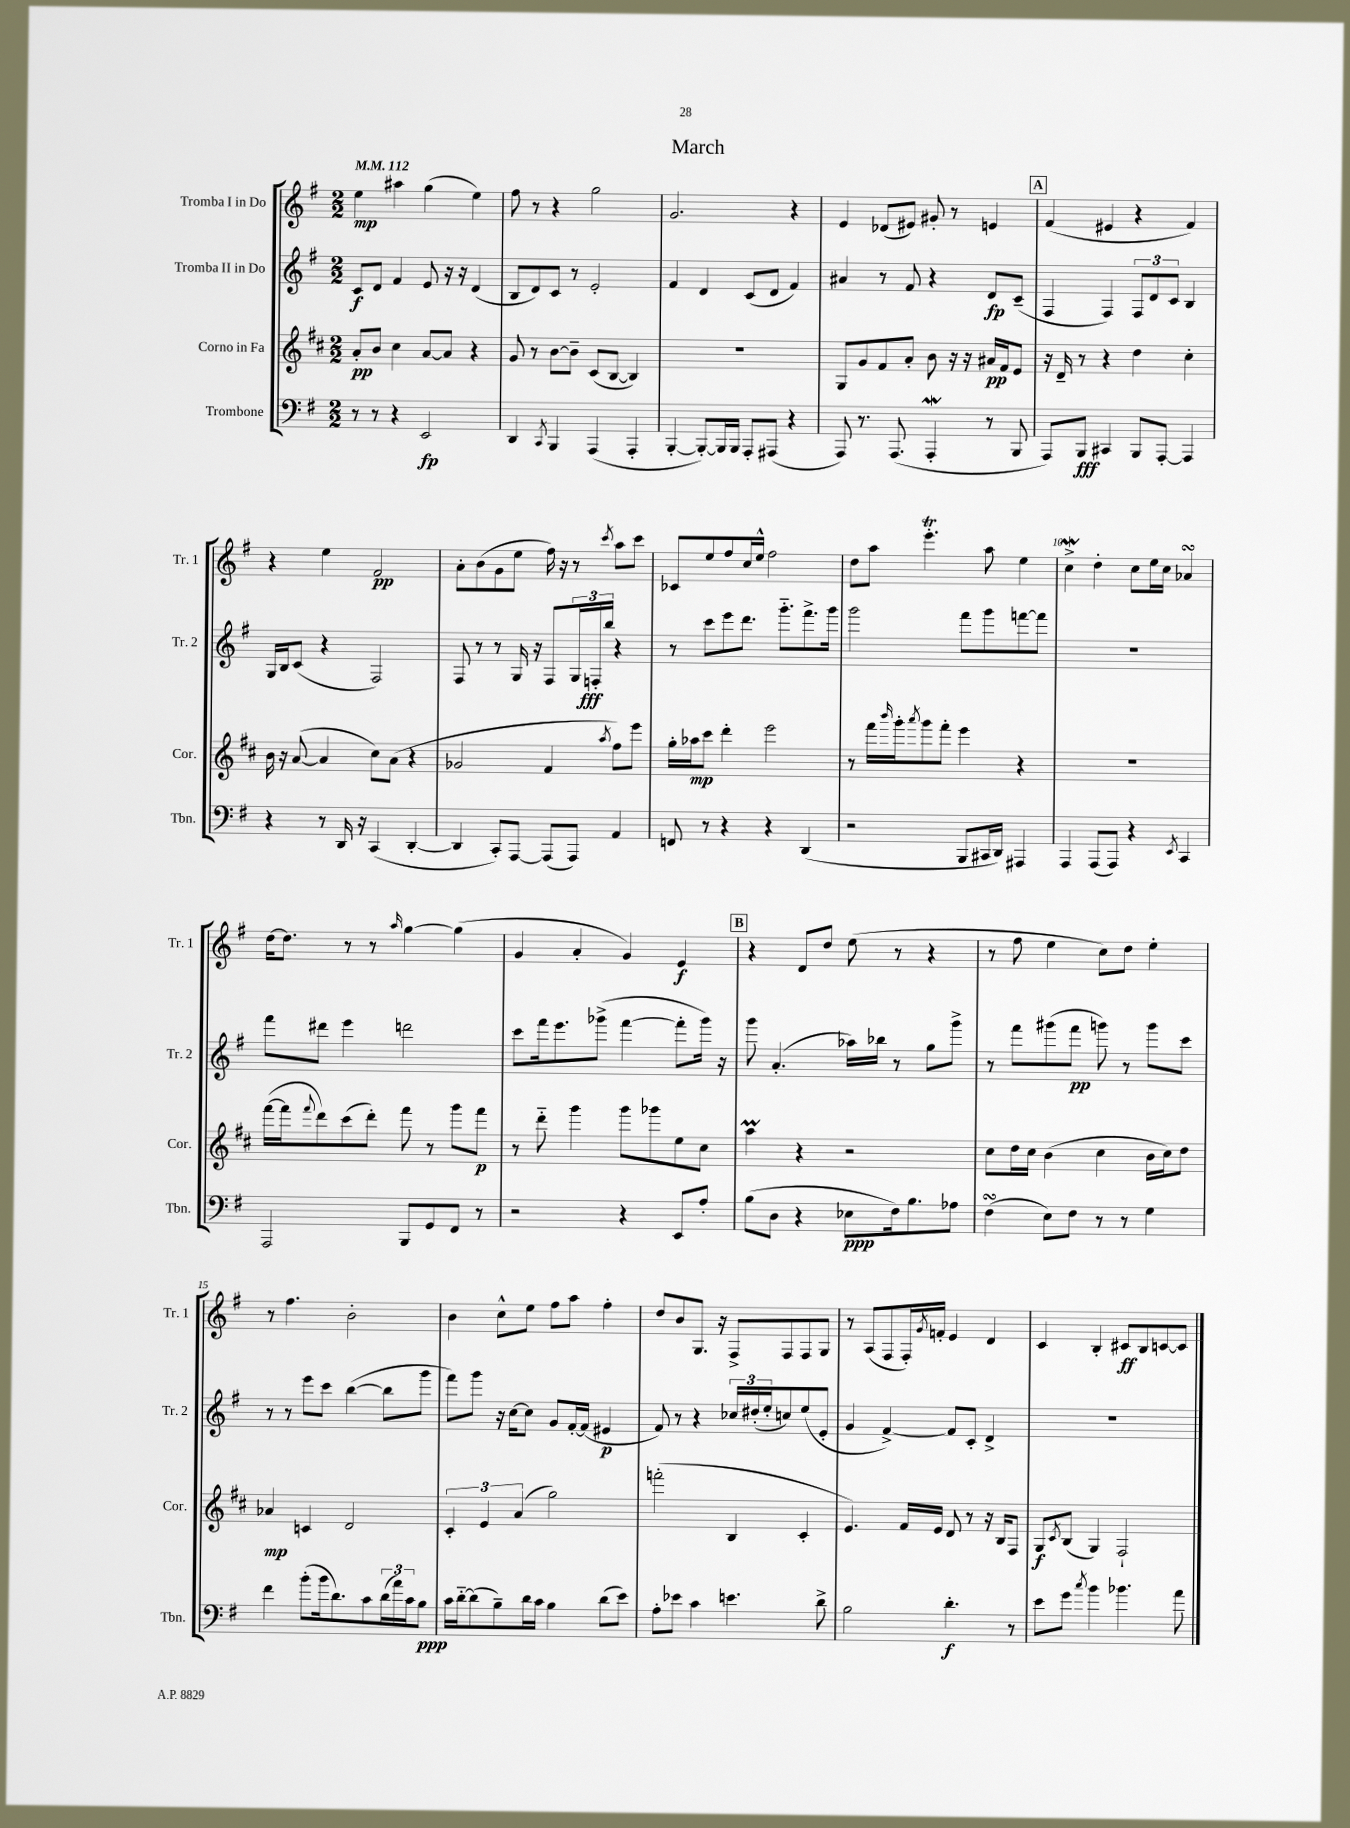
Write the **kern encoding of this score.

**kern	**kern	**kern	**kern
*staff4	*staff3	*staff2	*staff1
*clefF4	*clefG2	*clefG2	*clefG2
*k[f#]	*k[f#c#]	*k[f#]	*k[f#]
*M2/2	*M2/2	*M2/2	*M2/2
*MM112	*MM112	*MM112	*MM112
8r	8a'	8c	4ee
8r	8b	8d	.
4r	4cc#	4f#	4aa#
2EE	[8a	8e	(4gg
.	8a]	16r	.
.	.	16r	.
.	4r	(4d	4ee)
=	=	=	=
4DD	8g	8B	8ff#
.	8r	8d)	8r
8qCC	.	.	.
4BBB	[8b	8c	4r
.	8b~]	8r	.
(4AAA	(8c#	2e'	2gg
.	[8B	.	.
4AAA'	4B])	.	.
=	=	=	=
[4BBB'	1r	4f#	2.g
8BBB'_)	.	4d	.
16BBB]	.	.	.
16BBB	.	.	.
8AAA'	.	(8c	.
(8AAA#	.	8d	.
4r	.	4f#)	4r
=	=	=	=
8AAA)	8G	4a#	4e
8.r	8g	.	.
.	8f#	8r	(8d-
(8.AAA	.	.	.
.	8a'	8f#	8e#)
4AAA'	8b	4r	8g#'
.	16r	.	8r
.	16r	.	.
8r	16a#	8d	4e
.	16f#	.	.
8BBB	8e	(8c~	.
=	=	=	=
8AAA)	16r	4F#	(4f#
.	16d~	.	.
8BBB	8r	.	.
4CC#	4r	4F#)	4e#
8BBB	4dd	12F#	4r
.	.	12d	.
[8AAA'	.	.	.
.	.	12c	.
4AAA]	4cc#'	4B	4f#)
=	=	=	=
4r	16b	16G	4r
.	16r	16B	.
.	([8a	(8c	.
8r	4a]	4r	4ee
16DD	.	.	.
16r	.	.	.
(4CC	8cc#)	2F#)	2f#
.	(8a	.	.
[4DD'	4r	.	.
=	=	=	=
4DD]	2g-	8F#	8a'
.	.	8r	(8b
8CC')	.	8r	8g
[8AAA	.	16G	8ee
.	.	16r	.
(8AAA]	4f#	8F#	16ff#)
.	.	.	16r
8AAA)	.	24G	8r
.	.	24F'	.
.	.	24bb	.
.	8qaa	.	8qccc
4AA	8ff#)	4r	8aa
.	8eee	.	8ccc
=	=	=	=
8FF	16gg'	8r	8c-
.	16aa-	.	.
8r	8ccc#	8ccc	8ee
4r	4ddd'	8eee	8ff#
.	.	8.ddd	16cc
.	.	.	16ee^^
4r	2eee	.	2ff#
.	.	8.ggg'~	.
(4DD	.	8.fff#^	.
.	.	16ggg	.
=	=	=	=
2r	8r	2ggg	8dd
.	16fff#	.	8aa
.	16qqbbb	.	.
.	16ggg'	.	.
.	8qaaa	.	.
.	8ggg	.	4.eee'
.	8fff#'	.	.
8BBB	4eee	8fff#	.
16CC#	.	8ggg	8aa
16DD)	.	.	.
4AAA#	4r	[8fff	4ee
.	.	8fff]	.
=	=	=	=
4AAA	1r	1r	4cc^
(8AAA	.	.	4dd'
8AAA)	.	.	.
4r	.	.	8cc
.	.	.	16ee
.	.	.	16cc
8qEE	.	.	.
4CC	.	.	4a-
=	=	=	=
2AAA	([16fff#	8fff#	[16dd
.	16fff#]	.	8.dd]
.	8qqfff#	.	.
.	8ddd)	8ddd#	.
.	(8ccc#	4eee	8r
.	8ddd')	.	8r
.	.	.	16qqaa
8BBB	8fff#	2ddd	[4gg
8GG	8r	.	.
8FF#	8ggg	.	(4gg]
8r	8fff#	.	.
=	=	=	=
2r	8r	8ccc	4g
.	8ddd'~	16fff#	.
.	.	8.eee	.
.	4ggg	.	4a'
.	.	(8ggg-^	.
4r	8ggg	[4fff#	4g)
.	8ggg-	.	.
8EE	8ee	8fff#']	4e
8A'	8cc#	16ggg-)	.
.	.	16r	.
=	=	=	=
(8B	4aa	8ggg	4r
8D	.	(4.a'	.
4r	4r	.	8d
.	.	.	8dd
8E-	2r	16aa-)	(8ee
.	.	16bb-	.
16F#)	.	8r	8r
8.B	.	.	.
.	.	8gg	4r
8A-	.	8ggg^	.
=	=	=	=
(4F#	8cc#	8r	8r
.	16dd	8fff#	8ff#
.	16cc#	.	.
8E)	(4b	(8ggg#	4ee
8F#	.	8fff#	.
8r	4cc#	8ggg)	8cc)
8r	.	8r	8dd
4G	16b	8ggg	4ee'
.	16cc#)	.	.
.	8dd	8ccc	.
=	=	=	=
4f#	4a-	8r	8r
.	.	8r	4.ff#
(8b'	4c	8eee	.
16b	.	8ccc	.
8.d)	.	.	.
.	2d	([4bb	2b'
8c	.	.	.
(24d	.	8bb]	.
24a)	.	.	.
24c	.	.	.
8B	.	8ggg	.
=	=	=	=
16c	6c#'	8fff#)	4b
[16d'~	.	.	.
(8d]	.	8ggg	.
.	6e	.	.
8B~)	.	16r	8cc^^
.	.	[16cc	.
.	(6a	.	.
16d	.	8cc]	8ee
16c	.	.	.
4B	2gg)	8g	8ff#
.	.	[16f#'	8aa
.	.	(16f#]	.
(8d	.	4e#	4ff#'
8e)	.	.	.
=	=	=	=
8A'	(2fff'	8f#)	8dd
8e-	.	8r	8b
4c	.	4r	8.G
.	.	.	16r
4.e	4B	24cc-	8F#^
.	.	(24dd#'	.
.	.	24ee'	.
.	.	8cc)	8F#
.	4c#'	(8ee	8F#
8d^	.	8e'	8G
=	=	=	=
2B	4.e)	4g	8r
.	.	.	(8A
.	.	[4f#^)	8F#
.	16f#	.	16F#')
.	.	.	8qg
.	16e	.	16f'
4.d'	8d	8f#]	4e
.	8r	8c'	.
.	16r	4d^	4d
.	16B	.	.
8r	8F#	.	.
=	=	=	=
8e	8G	1r	4c
.	8qc#	.	.
8g	(8B	.	.
8qcc	.	.	.
4b	4G)	.	4B'
4.b-	2F#`	.	8c#
.	.	.	8B
.	.	.	[8c
8a	.	.	8c]
==	==	==	==
*-	*-	*-	*-
